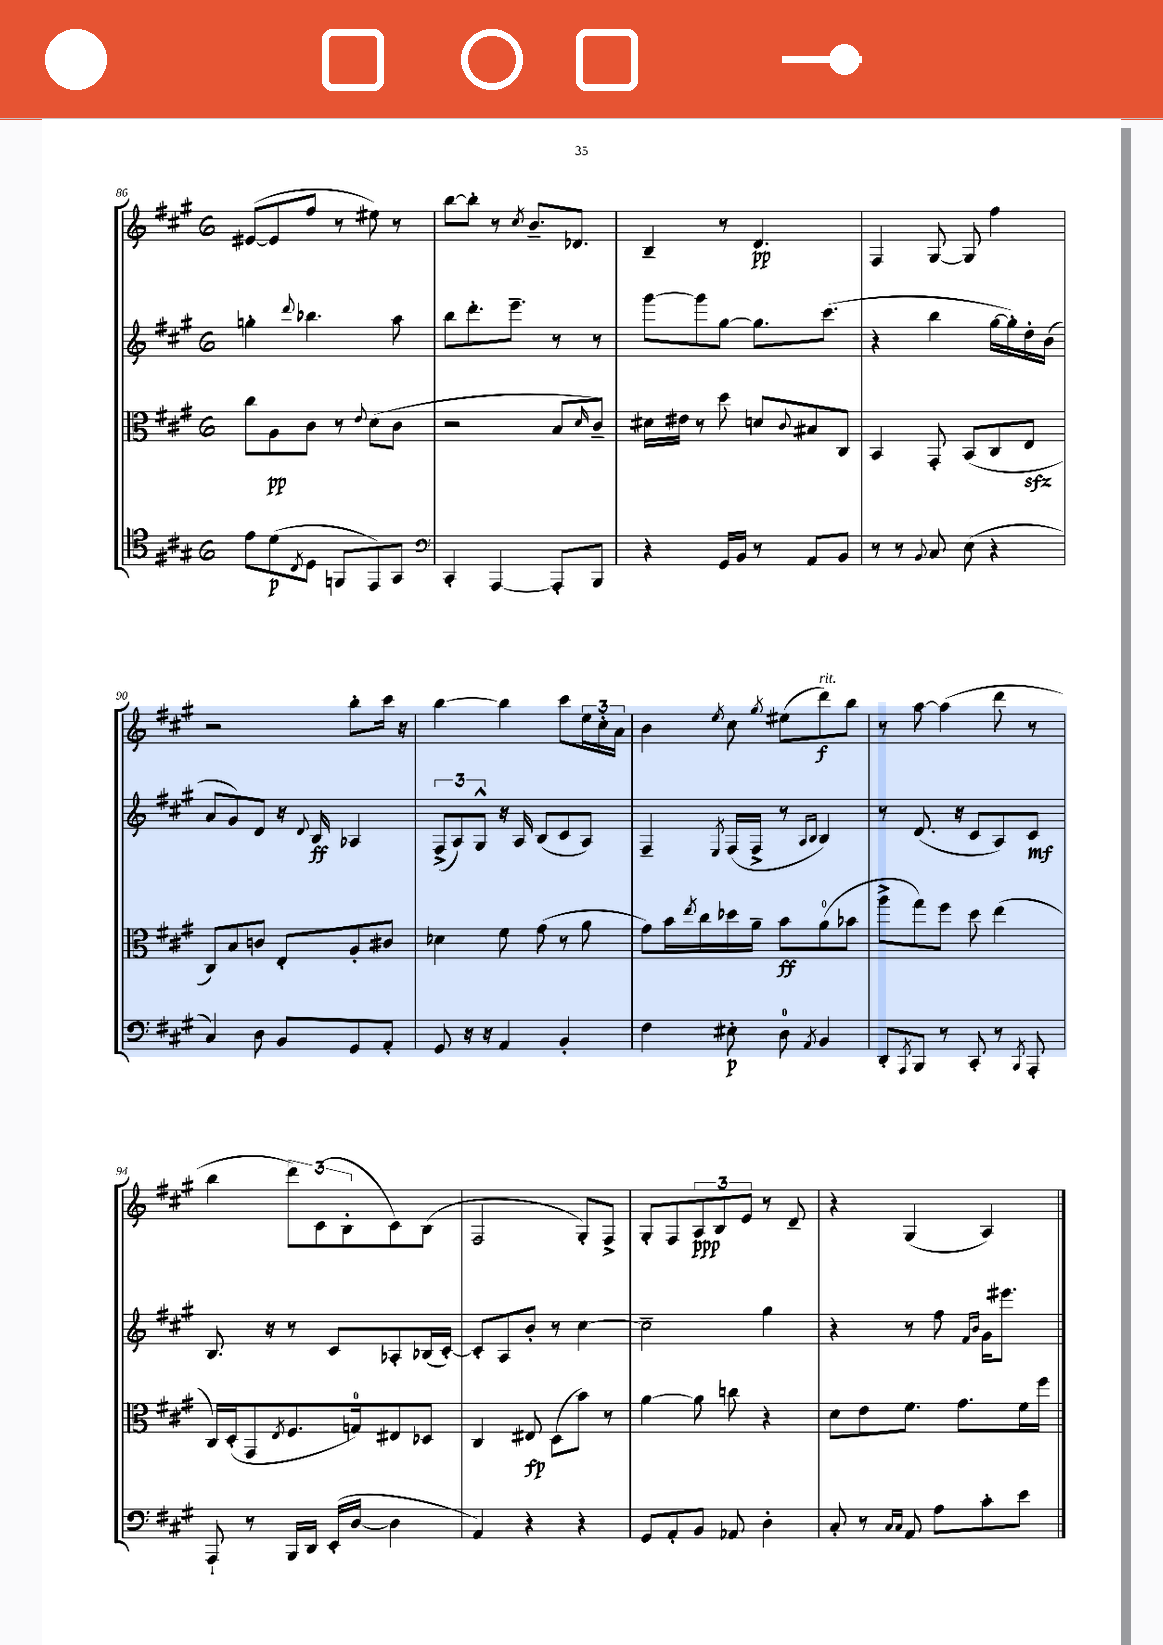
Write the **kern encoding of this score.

**kern	**kern	**kern	**kern
*staff4	*staff3	*staff2	*staff1
*clefC4	*clefC3	*clefG2	*clefG2
*k[f#c#g#]	*k[f#c#g#]	*k[f#c#g#]	*k[f#c#g#]
*M6/8	*M6/8	*M6/8	*M6/8
8e\L	8cc#\L	4gg'\	([8e#/L
(8d\	8A\	.	8e#/]
8qC#/	.	8qqddd/	.
8D\J	8c#\J	4.bb-\	8ff#/J
8FF/L	8r	.	8r
.	8qqe/	.	.
8EE/)	(8d\L	.	8ee#\)
8GG#/J	8c#\J	8aa\	8r
=	=	=	=
*clefF4	*	*	*
4CC#'/	2r	8bb\L	[8bb\L
.	.	8.ddd'\	8bb'\]J
[4AAA/	.	.	8r
.	.	8.eee~\J	.
.	.	.	8qcc#/
.	.	.	8.b~/L
8AAA'/]L	8B/L	8r	.
.	.	.	8.d-/J
.	16qqd/	.	.
8BBB/J	8c#~/J)	8r	.
=	=	=	=
4r	16d#\LL	[8ggg#\L	4B~/
.	16e#\JJ	.	.
.	8r	8ggg#\]	.
16GG#/LL	8dd\	[8gg#\J	8r
16BB/JJ	.	.	.
8r	8d/L	8.gg#\]L	4.d/
.	8qqc#/	.	.
8AA/L	8B#/	.	.
.	.	(8.ccc#\J	.
8BB/J	8C#/J	.	.
=	=	=	=
8r	4BB/	4r	4F#/
8r	.	.	.
8qqBB/	.	.	.
8C#/	8GG#'/	4bb\	[8G#/
(8E\	(8BB/L	.	8G#/]
4r	8C#/	[16gg#\LL	4ff#\
.	.	16gg#'\])	.
.	8E/J	16dd'\	.
.	.	(16b\JJ	.
=	=	=	=
4C#/)	8C#/L)	8a/L	2r
.	8B/	8g#/)	.
8D\	8c/J	8d/J	.
8BB/L	8E'/L	16r	.
.	.	8qqd/	.
.	.	16B/	.
8GG#/	8A'/	4A-/	8bb'\L
8AA'/J	8c#/J	.	16ccc#\Jk
.	.	.	16r
=	=	=	=
8GG#/	4d-\	(12F#^/L	[4bb\
.	.	12A/)	.
16r	.	.	.
.	.	12G#^^/J	.
16r	.	.	.
4AA/	8f#\	16r	4bb\]
.	.	16A/	.
.	(8g#\	(8B/L	.
4BB'/	8r	8c#/	8ccc#\L
.	8a\	8A/J)	24ee\L
.	.	.	24cc#'\
.	.	.	24a\JJ
=	=	=	=
4F#\	8g#\L)	4F#~/	4b\
.	16b\L	.	.
.	8qee/	.	.
.	16cc#\	.	.
.	.	8qE/	8qee/
8E#'\	16dd-\	(16F#/LL	8cc#\
.	16a~\JJ	16F#^/JJ	.
.	.	.	8qgg#/
8D\	8b\L	8r	(8ee#\L
.	.	16qqA/LL	.
8qAA/	.	16qqB/JJ	.
4BB/	(8a\	4B/)	8ddd\)
.	8b-\J	.	8bb\J
=	=	=	=
8DD'/L	8aa^\L	8r	8r
8qAAA/	.	.	.
8BBB/J	8gg#\)	(8.d/	[8aa\
8r	8ff#\J	.	(4aa\]
.	.	16r	.
8CC#'/	8dd\	8c#/L	.
8r	(4ee\	8A/)	8ddd\
8qBBB/	.	.	.
8AAA'/	.	8c#/J	8r
=	=	=	=
8AAA`/	16C#/LL)	8.B/	4bb\
.	(16D'/J	.	.
8r	8GG#/	.	.
.	.	16r	.
.	8qE/	.	.
16BBB/LL	8.F#/	8r	12ddd\L)
16DD/JJ	.	.	.
.	.	.	(12c#\
(16EE'/LL	.	8c#/L	.
.	.	.	12B'\
[16D/JJ	16G/k)	.	.
4D\]	8E#/	8A-'/	8c#\)
.	8D-/J	(16B-/L	(8B\J
.	.	[16c#'/JJ)	.
=	=	=	=
4AA/)	4C#/	8c#'/]L	2F#/
.	.	8A/	.
4r	8E#/	8b'/J	.
.	(8D\L	8r	.
4r	8b\J)	[4cc#\	8G#'/L)
.	8r	.	8F#^/J
=	=	=	=
8GG#/L	[4a\	2cc#~\]	8G#'/L
8AA'/	.	.	8F#/
8BB/J	8a\]	.	12A/
.	.	.	12B/
8AA-/	8cc\	.	.
.	.	.	12e/J
4D'\	4r	4gg#\	8r
.	.	.	8d~/
=	=	=	=
8C#'/	8d\L	4r	4r
8r	8e\	.	.
16qqC#/LL	.	.	.
16qqC#/JJ	.	.	.
8AA/	8.f#\J	8r	(4G#/
8A\L	.	8ff#\	.
.	8.g#\L	.	.
.	.	16qqf#/LL	.
.	.	16qqb/JJ	.
8c#'\	.	16g#\LK	4A/)
.	.	8.eee#\J	.
8e\J	16f#\L	.	.
.	16ff#\JJ	.	.
==	==	==	==
*-	*-	*-	*-
